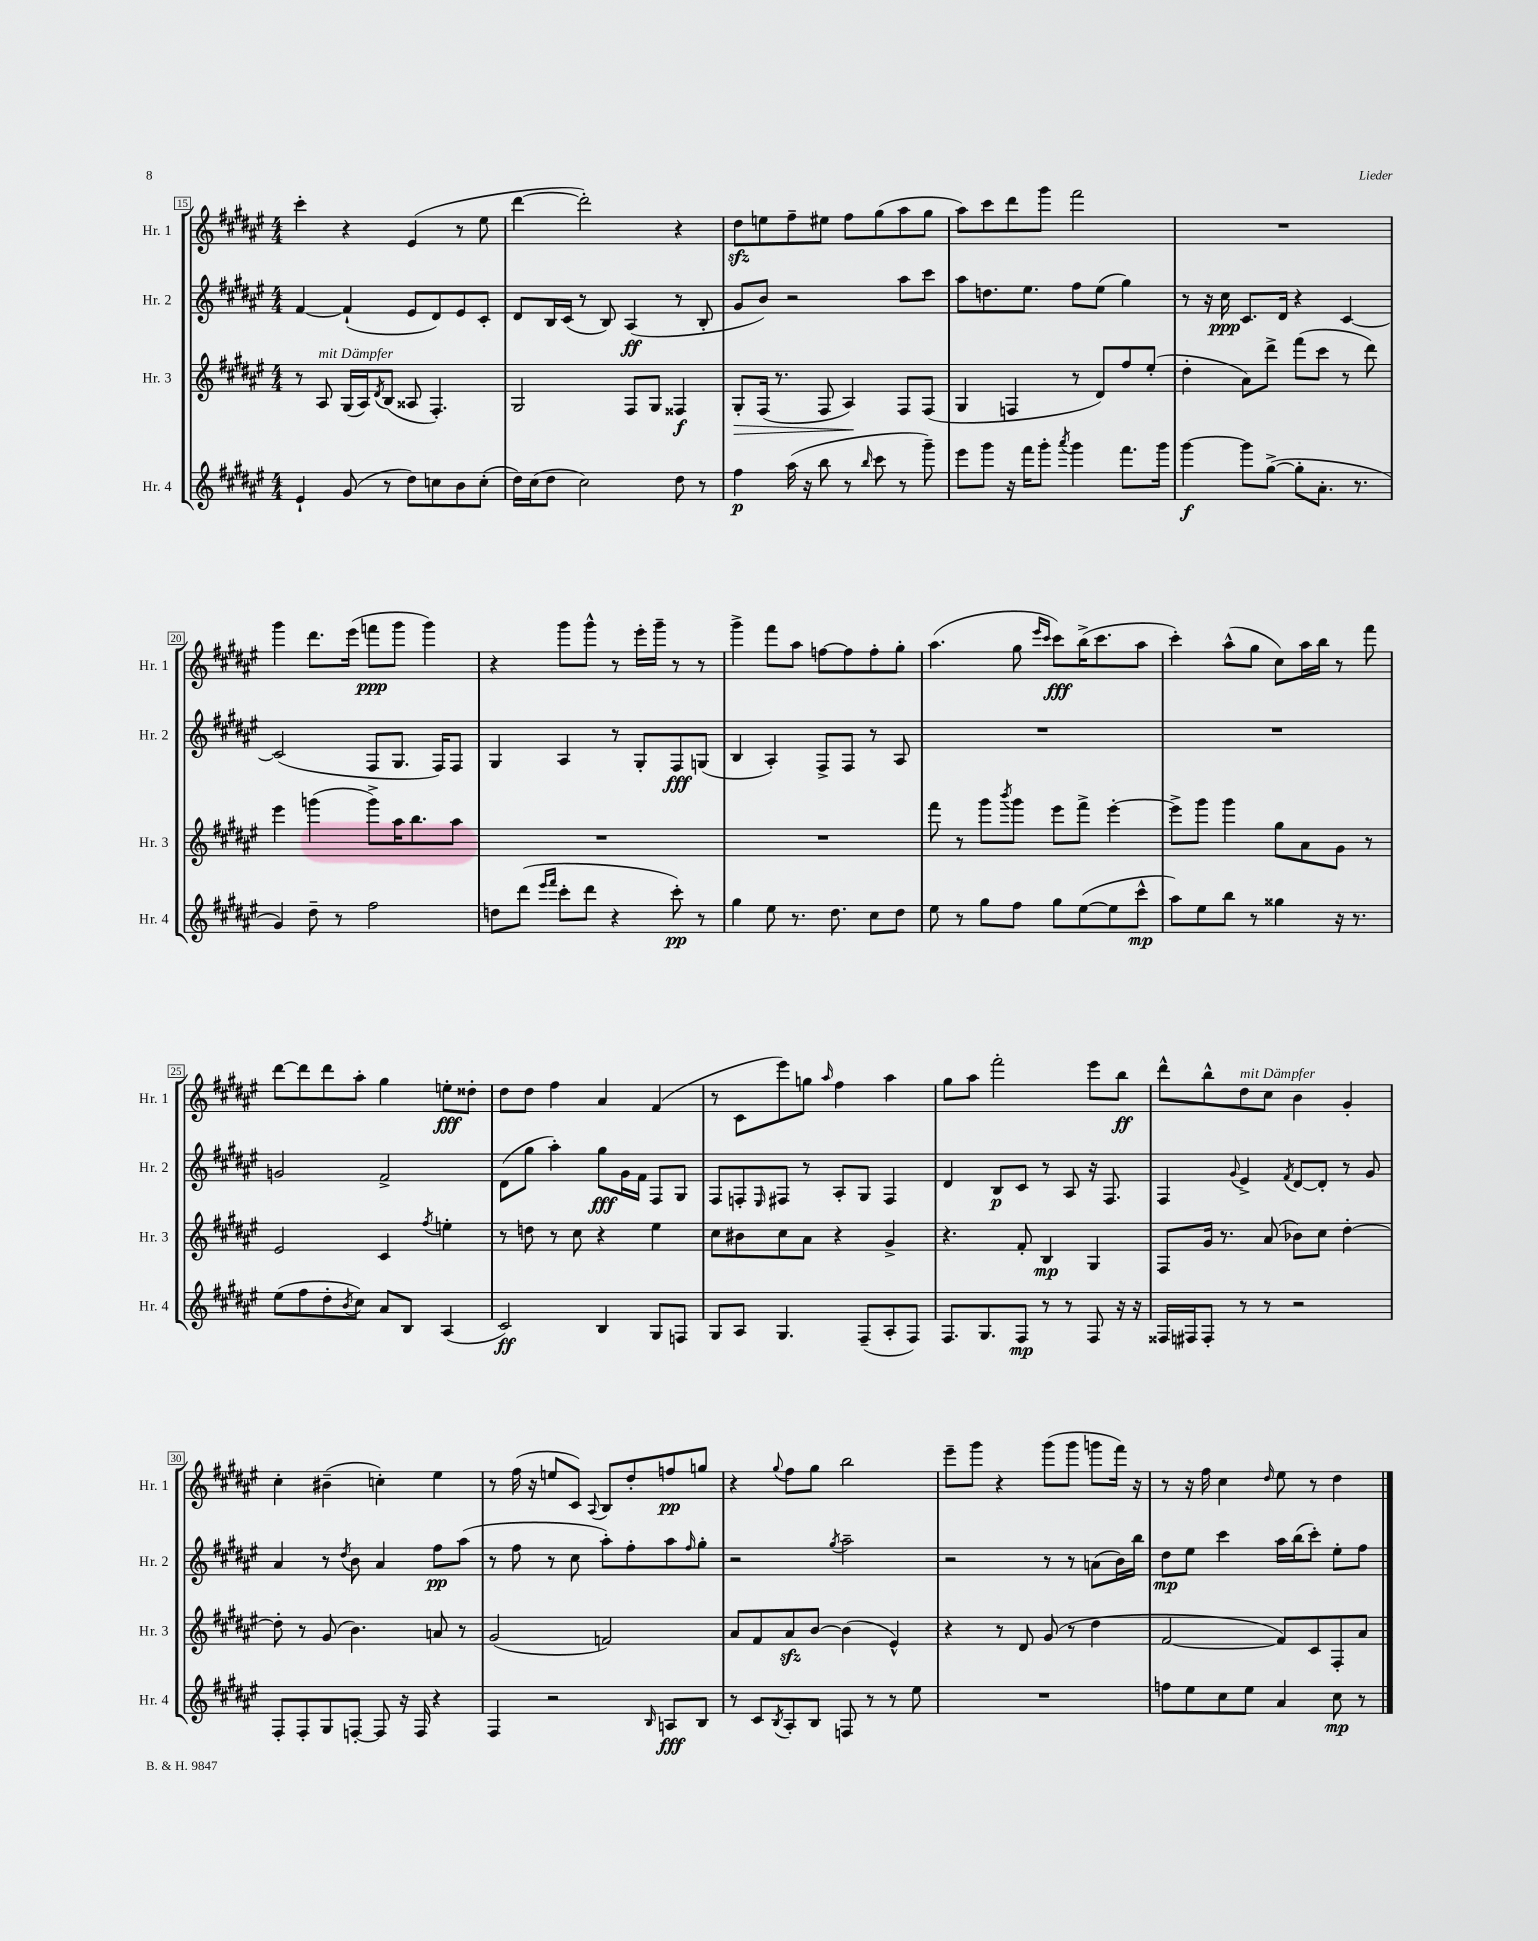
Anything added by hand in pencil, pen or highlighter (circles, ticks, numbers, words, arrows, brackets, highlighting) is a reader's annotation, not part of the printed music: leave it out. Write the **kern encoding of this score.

**kern	**dynam	**kern	**dynam	**kern	**dynam	**kern	**dynam
*part4	*part4	*part3	*part3	*part2	*part2	*part1	*part1
*staff4	*staff4	*staff3	*staff3	*staff2	*staff2	*staff1	*staff1
*I"Hr. 4	*	*I"Hr. 3	*	*I"Hr. 2	*	*I"Hr. 1	*
*I'Hr. 4	*	*I'Hr. 3	*	*I'Hr. 2	*	*I'Hr. 1	*
*clefG2	*	*clefG2	*	*clefG2	*	*clefG2	*
*k[f#c#g#d#a#e#]	*	*k[f#c#g#d#a#e#]	*	*k[f#c#g#d#a#e#]	*	*k[f#c#g#d#a#e#]	*
*M4/4	*	*M4/4	*	*M4/4	*	*M4/4	*
=15	=15	=15	=15	=15	=15	=15	=15
4e#`/	.	8r	.	[4f#/	.	4ccc#'\	.
!	!	!LO:TX:a:i:t=mit Dämpfer	!	!	!	!	!
.	.	8A#/	.	.	.	.	.
(8g#/	.	(16G#/LL	.	(4f#`/]	.	4r	.
.	.	16A#/J)	.	.	.	.	.
.	.	8qd#/	.	.	.	.	.
8r	.	(8B/J	.	.	.	.	.
8dd#\L)	.	8A##X/	.	8e#/L	.	(4e#/	.
8ccn\	.	4.F#'/)	.	8d#/)	.	.	.
8b\	.	.	.	8e#/	.	8r	.
(8cc'\J	.	.	.	8c#'/J	.	8ee#\	.
=16	=16	=16	=16	=16	=16	=16	=16
16dd#\LL)	.	2G#/	.	8d#/L	.	[4ddd#\	.
(16cc#\J	.	.	.	.	.	.	.
8dd#\J	.	.	.	16B/L	.	.	.
.	.	.	.	(16c#/JJ	.	.	.
2cc#\)	.	.	.	8r	.	2ddd#'\])	.
.	.	.	.	8B/)	.	.	.
.	.	8F#/L	.	(4A#/	ff	.	.
.	.	8G#/J	.	.	.	.	.
8dd#\	.	4F##X/	f	8r	.	4r	.
8r	.	.	.	8B'/	.	.	.
=17	=17	=17	=17	=17	=17	=17	=17
!	!	!	!LO:HP:b	!	!	!	!
4ff#\	p	8G#'/L	>	8g#/L	.	8dd#zz\L	.
.	.	(16F#/Jk	.	8b/J)	.	8een\	.
.	.	8.r	.	.	.	.	.
(16aa#\	.	.	.	2r	.	8ff#~\	.
16r	.	.	.	.	.	.	.
8bb\	.	8F#/	.	.	.	8ee#X\J	.
8r	.	4A#/)	.	.	.	8ff#\L	.
16qqbb/	.	.	.	.	.	.	.
8ccc#\	.	.	.	.	.	(8gg#\	.
8r	.	8F#/L	]	8aa#\L	.	8aa#\	.
8ggg#~\)	.	(8F#/J	.	8ccc#\J	.	8gg#\J	.
=18	=18	=18	=18	=18	=18	=18	=18
8eee#\L	.	4G#/	.	8aa#\L	.	8aa#\L)	.
8ggg#\J	.	.	.	8.ddn\	.	8ccc#\	.
16r	.	4Fn/	.	.	.	8ddd#\	.
16fff#\KL	.	.	.	8.ee#\J	.	.	.
8ggg#'\J	.	.	.	.	.	8ggg#\J	.
8qaaa#/	.	.	.	.	.	.	.
4ggg#\	.	8r	.	8ff#\L	.	2fff#\	.
.	.	8d#/L)	.	(8ee#\J	.	.	.
8.fff#\L	.	8ff#/	.	4gg#\)	.	.	.
.	.	(8ee#'/J	.	.	.	.	.
16ggg#\Jk	.	.	.	.	.	.	.
=19	=19	=19	=19	=19	=19	=19	=19
[4ggg#\	f	4dd#'\	.	8r	.	1r	.
.	.	.	.	16r	.	.	.
.	.	.	.	16cc#\	ppp	.	.
8ggg#\L]	.	8a#\L)	.	8.c#/L	.	.	.
([8gg#^\J	.	8ddd#^\J	.	.	.	.	.
.	.	.	.	16d#/Jk	.	.	.
8gg#'\L]	.	(8fff#\L	.	4r	.	.	.
8.a#'\J	.	8ccc#\J	.	.	.	.	.
.	.	8r	.	[4c#/	.	.	.
8.r	.	.	.	.	.	.	.
.	.	8ddd#\)	.	.	.	.	.
!!LO:LB:g=z
=20	=20	=20	=20	=20	=20	=20	=20
4g#/)	.	4eee#\	.	(2c#/]	.	4ggg#\	.
8dd#~\	.	(4gggn\	.	.	.	8.ddd#\L	.
8r	.	.	.	.	.	.	.
.	.	.	.	.	.	(16eee#\Jk	.
2ff#\	.	8ggg^\L)	.	8F#/L	.	8fffn\L	ppp
.	.	16aa#\K	.	8.G#/J	.	8ggg#\J	.
.	.	8.bb\	.	.	.	.	.
.	.	.	.	.	.	4ggg#\)	.
.	.	.	.	16F#/KL)	.	.	.
.	.	8aa#\J	.	8F#/J	.	.	.
=21	=21	=21	=21	=21	=21	=21	=21
8ddn\L	.	1r	.	4G#/	.	4r	.
(8ddd#\J	.	.	.	.	.	.	.
16qqeee#/LL	.	.	.	.	.	.	.
16qqfff#/JJ	.	.	.	.	.	.	.
8ccc#'\L	.	.	.	4A#/	.	8ggg#\L	.
8ddd#\J	.	.	.	.	.	8ggg#^^\J	.
4r	.	.	.	8r	.	8r	.
.	.	.	.	8G#'/L	.	16eee#'\LL	.
.	.	.	.	.	.	16ggg#~\JJ	.
8ccc#'\)	pp	.	.	8F#/	fff	8r	.
8r	.	.	.	(8Gn/J	.	8r	.
=22	=22	=22	=22	=22	=22	=22	=22
4gg#\	.	1r	.	4B/	.	4ggg#^\	.
8ee#\	.	.	.	4A#'/)	.	8fff#\L	.
8.r	.	.	.	.	.	8aa#\J	.
.	.	.	.	8F#^/L	.	[8ffn\L	.
8.dd#\	.	.	.	.	.	.	.
.	.	.	.	8F#/J	.	8ff\]	.
8cc#\L	.	.	.	8r	.	8ff'\	.
8dd#\J	.	.	.	8A#/	.	8gg#'\J	.
=23	=23	=23	=23	=23	=23	=23	=23
8ee#\	.	8fff#\	.	1r	.	(4.aa#\	.
8r	.	8r	.	.	.	.	.
8gg#\L	.	8ggg#\L	.	.	.	.	.
.	.	8qbbb/	.	.	.	.	.
8ff#\J	.	8ggg#\J	.	.	.	8gg#\	.
.	.	.	.	.	.	16qqeee#/LL	.
.	.	.	.	.	.	16qqccc#/JJ	.
8gg#\L	.	8eee#\L	.	.	.	8ccc#\L)	fff
([8ee#\	.	8fff#^\J	.	.	.	(16bb^\K	.
.	.	.	.	.	.	8.ccc#\	.
8ee#\]	.	[4eee#'\	.	.	.	.	.
8ccc#^^\J	mp	.	.	.	.	8aa#\J	.
=24	=24	=24	=24	=24	=24	=24	=24
8aa#\L)	.	8eee#^\L]	.	1r	.	4ccc#'\)	.
8ee#\	.	8ggg#\J	.	.	.	.	.
8bb\J	.	4ggg#\	.	.	.	(8aa#^^\L	.
8r	.	.	.	.	.	8gg#\J	.
4gg##X\	.	8gg#\L	.	.	.	8cc#\L)	.
.	.	8a#\	.	.	.	16aa#\L	.
.	.	.	.	.	.	16bb\JJ	.
16r	.	8g#\J	.	.	.	8r	.
8.r	.	.	.	.	.	.	.
.	.	8r	.	.	.	8fff#\	.
!!LO:LB:g=z
=25	=25	=25	=25	=25	=25	=25	=25
(8ee#\L	.	2e#/	.	2gn/	.	[8ddd#\L	.
8ff#\	.	.	.	.	.	8ddd#\]	.
8dd#'\	.	.	.	.	.	8ddd#\	.
8qb/	.	.	.	.	.	.	.
8cc#\J)	.	.	.	.	.	8aa#'\J	.
8a#/L	.	4c#/	.	2f#^/	.	4gg#\	.
8B/J	.	.	.	.	.	.	.
.	.	8qff#/	.	.	.	.	.
(4A#/	.	4een'\	.	.	.	8een'\L	fff
.	.	.	.	.	.	8dd##X'\J	.
=26	=26	=26	=26	=26	=26	=26	=26
2c#/)	ff	8r	.	(8d#\L	.	8dd#\L	.
.	.	8ddn\	.	8gg#\J	.	8dd#\J	.
.	.	8r	.	4aa#'\)	.	4ff#\	.
.	.	8cc#\	.	.	.	.	.
4B/	.	4r	.	8gg#\L	fff	4a#/	.
.	.	.	.	16g#\L	.	.	.
.	.	.	.	16f#\JJ	.	.	.
8G#/L	.	4ee#\	.	8F#/L	.	(4f#/	.
8Fn/J	.	.	.	8G#/J	.	.	.
=27	=27	=27	=27	=27	=27	=27	=27
8G#/L	.	8cc#\L	.	8F#/L	.	8r	.
8A#/J	.	8b#X\	.	8Fn'/	.	8c#\L	.
.	.	.	.	16qqE#/	.	.	.
4.G#/	.	8cc#\	.	8F#X/J	.	8eee#\)	.
.	.	8a#\J	.	8r	.	8ggn\J	.
.	.	.	.	.	.	16qqaa#/	.
.	.	4r	.	8A#'/L	.	4ff#\	.
(8F#~/L	.	.	.	8G#/J	.	.	.
8A#'/	.	4g#^/	.	4F#/	.	4aa#\	.
8F#/J)	.	.	.	.	.	.	.
=28	=28	=28	=28	=28	=28	=28	=28
8.F#/L	.	4.r	.	4d#/	.	8gg#\L	.
.	.	.	.	.	.	8aa#\J	.
8.G#/	.	.	.	.	.	.	.
.	.	.	.	8B/L	p	2fff#'\	.
8F#/J	mp	8f#'/	.	8c#/J	.	.	.
8r	.	4B/	mp	8r	.	.	.
8r	.	.	.	8A#/	.	.	.
8F#/	.	4G#/	.	16r	.	8eee#\L	.
.	.	.	.	8.F#/	.	.	.
16r	.	.	.	.	.	8bb\J	ff
16r	.	.	.	.	.	.	.
=29	=29	=29	=29	=29	=29	=29	=29
16F##X/LL	.	8F#/L	.	4F#/	.	8ddd#^^\L	.
16F#X/J	.	.	.	.	.	.	.
8F#'/J	.	16g#/Jk	.	.	.	8bb^^\	.
.	.	8.r	.	.	.	.	.
.	.	.	.	8qqg#/	.	.	.
!	!	!	!	!	!	!LO:TX:a:i:t=mit Dämpfer	!
8r	.	.	.	4e#^/	.	8dd#\	.
8r	.	(8a#/	.	.	.	8cc#\J	.
.	.	.	.	8qf#/	.	.	.
2r	.	8b-X\L)	.	[8d#/L	.	4b\	.
.	.	8cc#\J	.	8d#'/J]	.	.	.
.	.	[4dd#'\	.	8r	.	4g#'/	.
.	.	.	.	8g#/	.	.	.
!!LO:LB:g=z
=30	=30	=30	=30	=30	=30	=30	=30
8F#'/L	.	8dd#'\]	.	4a#/	.	4cc#'\	.
8F#'/	.	8r	.	.	.	.	.
8G#/	.	(8g#/	.	8r	.	(4b#X~\	.
.	.	.	.	8qdd#/	.	.	.
[8Fn'/J	.	4.b\)	.	8b\	.	.	.
8F/]	.	.	.	4a#/	.	4ccn'\)	.
16r	.	.	.	.	.	.	.
16F/	.	.	.	.	.	.	.
4r	.	8an/	.	8ff#\L	pp	4ee#\	.
.	.	8r	.	(8aa#\J	.	.	.
=31	=31	=31	=31	=31	=31	=31	=31
4F#/	.	(2g#/	.	8r	.	8r	.
.	.	.	.	8ff#\	.	(16ff#\	.
.	.	.	.	.	.	16r	.
2r	.	.	.	8r	.	8een/L	.
.	.	.	.	8cc#\	.	8c#/J)	.
.	.	.	.	.	.	8qqA#/	.
.	.	2fn/)	.	8aa#'\L)	.	8B/L	.
.	.	.	.	8ff#'\	.	8dd#'/	.
16qqB/	.	.	.	.	.	.	.
8An/L	fff	.	.	8aa#\	.	8ffn/	pp
.	.	.	.	16qqff#/	.	.	.
8B/J	.	.	.	8gg#'\J	.	8ggn/J	.
=32	=32	=32	=32	=32	=32	=32	=32
8r	.	8a#/L	.	2r	.	4r	.
8c#/L	.	8f#/	.	.	.	.	.
8qB/	.	.	.	.	.	8qqgg#/	.
8A#'/	.	8a#zz/	.	.	.	8ff#\L	.
8B/J	.	[8b/J	.	.	.	8gg#\J	.
.	.	.	.	8qgg#/	.	.	.
8Fn/	.	(4b\]	.	2aa#~\	.	2bb\	.
8r	.	.	.	.	.	.	.
8r	.	4e#^^/)	.	.	.	.	.
8ee#\	.	.	.	.	.	.	.
=33	=33	=33	=33	=33	=33	=33	=33
1r	.	4r	.	2r	.	8eee#~\L	.
.	.	.	.	.	.	8ggg#\J	.
.	.	8r	.	.	.	4r	.
.	.	8d#/	.	.	.	.	.
.	.	(8g#/	.	8r	.	(8ggg#\L	.
.	.	8r	.	8r	.	8ggg#\J	.
.	.	4dd#\	.	(8an\L	.	8gggn\L	.
.	.	.	.	16b\L)	.	16fff#\Jk)	.
.	.	.	.	16bb\JJ	.	16r	.
=34	=34	=34	=34	=34	=34	=34	=34
8ffn\L	.	[2f#/	.	8dd#\L	mp	8r	.
8ee#\	.	.	.	8ee#\J	.	16r	.
.	.	.	.	.	.	16ff#\	.
8cc#\	.	.	.	4ccc#\	.	4cc#\	.
8ee#\J	.	.	.	.	.	.	.
.	.	.	.	.	.	16qqdd#/	.
4a#/	.	8f#/L])	.	16aa#\LL	.	8ee#\	.
.	.	.	.	(16bb\J	.	.	.
.	.	8c#/	.	8ccc#'\J)	.	8r	.
8cc#\	mp	8F#'/	.	8ee#'\L	.	4dd#\	.
8r	.	8a#/J	.	8ff#\J	.	.	.
==	==	==	==	==	==	==	==
*-	*-	*-	*-	*-	*-	*-	*-
